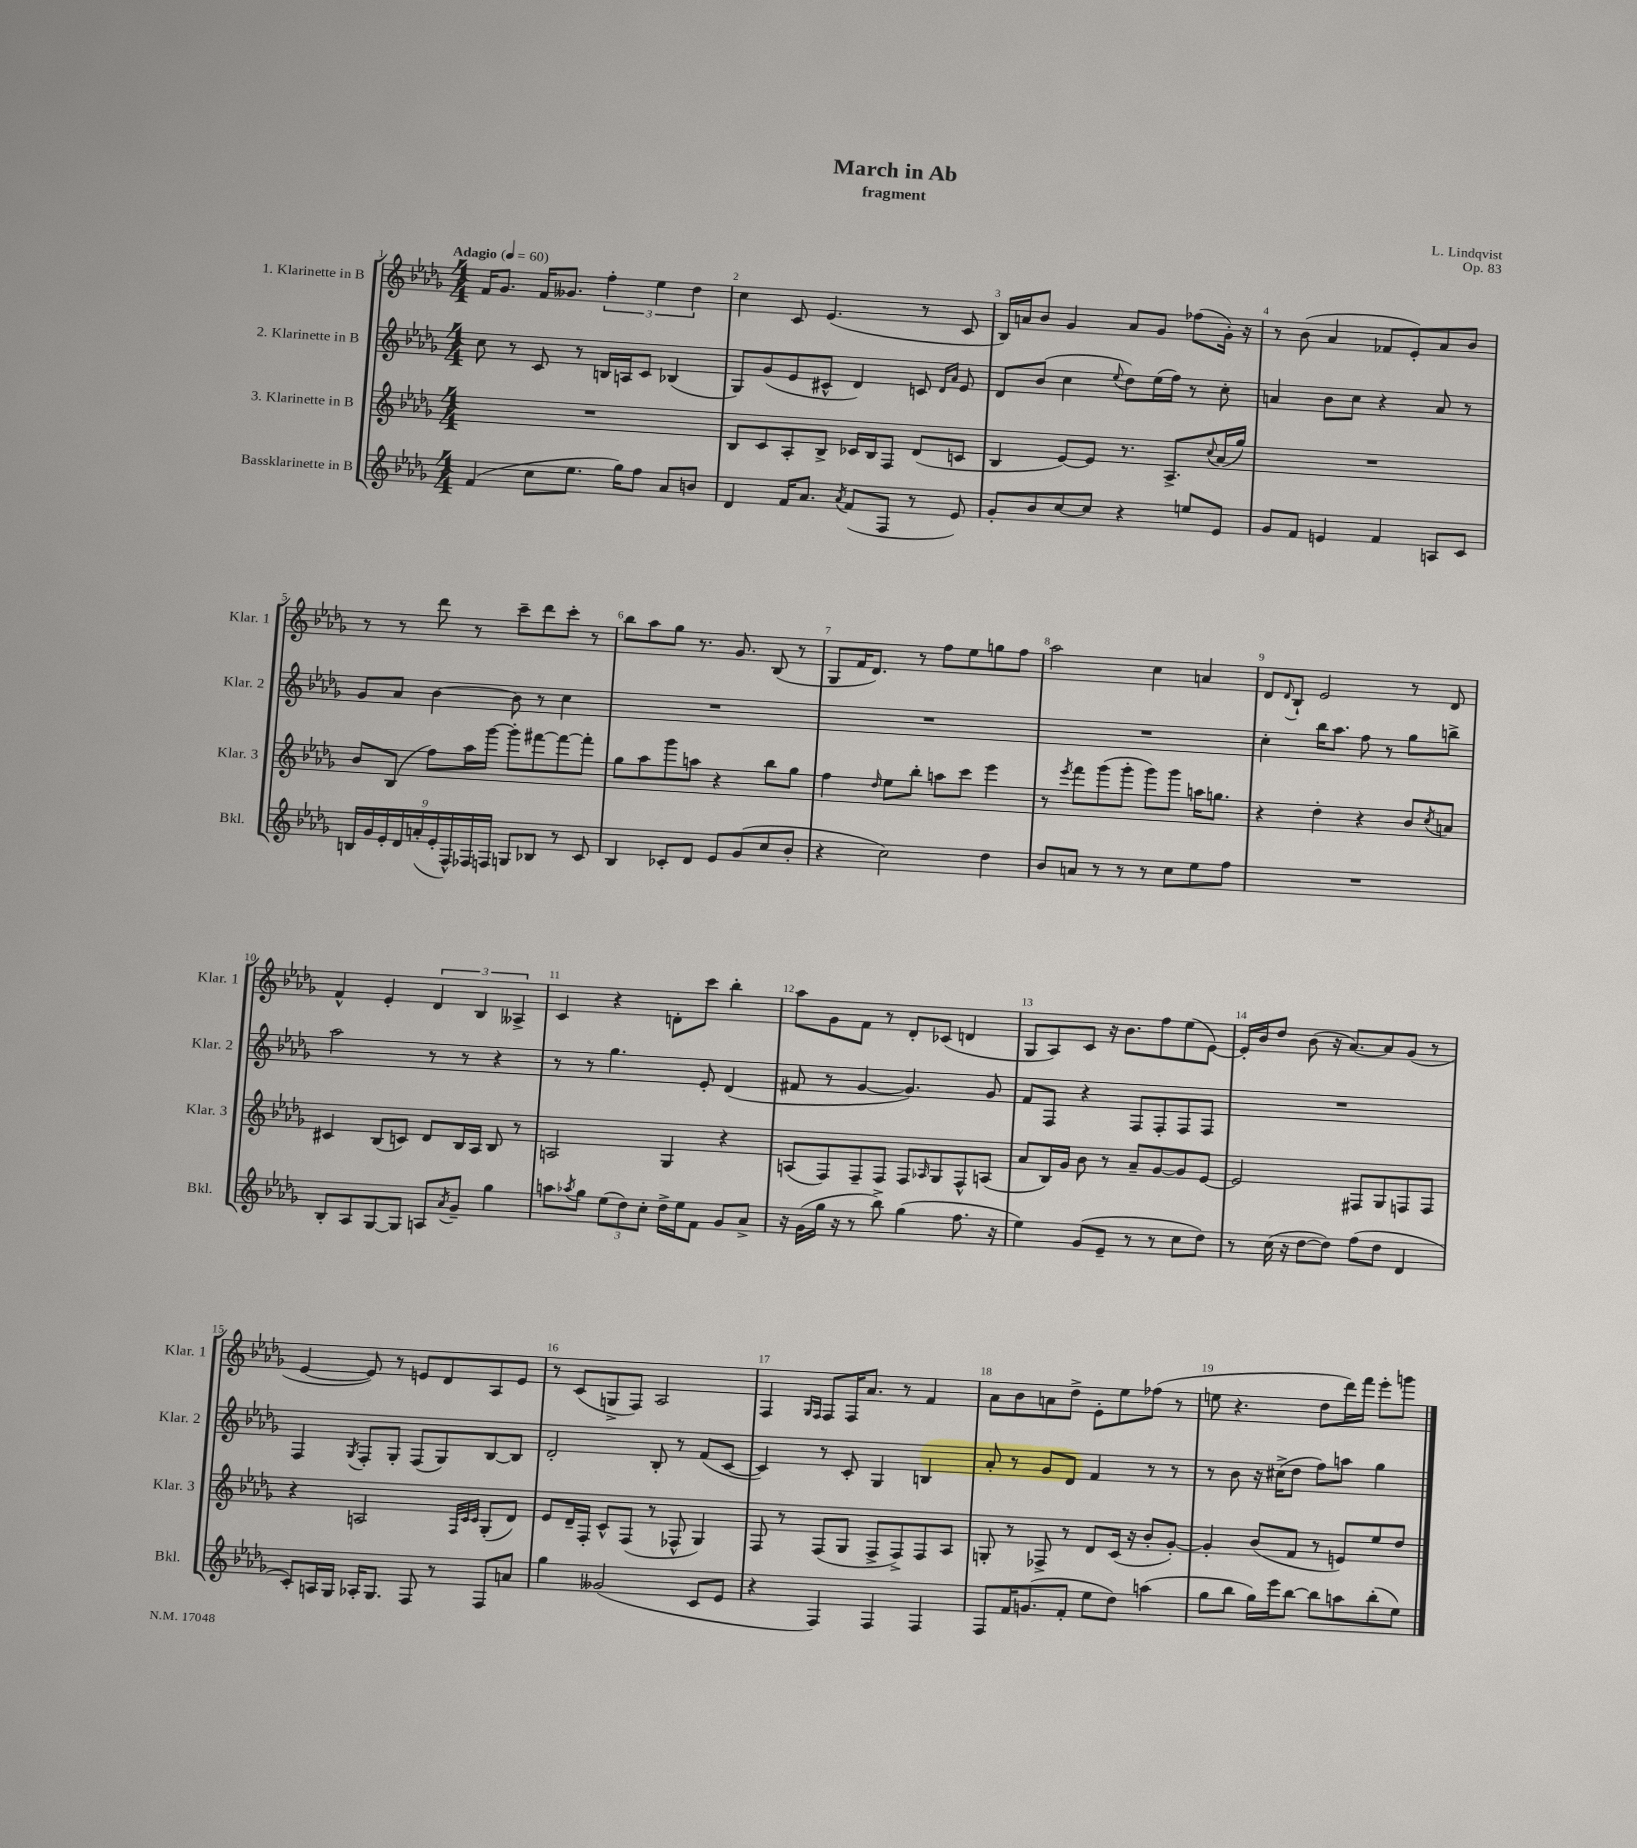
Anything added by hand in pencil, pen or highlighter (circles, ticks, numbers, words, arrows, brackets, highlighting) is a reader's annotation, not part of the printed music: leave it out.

**kern	**kern	**kern	**kern
*part4	*part3	*part2	*part1
*staff4	*staff3	*staff2	*staff1
*I"Bassklarinette in B	*I"3. Klarinette in B	*I"2. Klarinette in B	*I"1. Klarinette in B
*I'Bkl.	*I'Klar. 3	*I'Klar. 2	*I'Klar. 1
*clefG2	*clefG2	*clefG2	*clefG2
*k[b-e-a-d-g-]	*k[b-e-a-d-g-]	*k[b-e-a-d-g-]	*k[b-e-a-d-g-]
*M4/4	*M4/4	*M4/4	*M4/4
*MM60	*MM60	*MM60	*MM60
=1	=1	=1	=1
!	!	!	!LO:TX:a:B:t=Adagio
(4f/	1r	8cc\	16f/KL
.	.	.	8.g-/J
.	.	8r	.
8cc\L	.	8c/	16f/KL
.	.	.	8.g--X/J
8.ee-\J	.	8r	.
.	.	16Bn/LL	6ff'\
16gg-\KL)	.	16An/J	.
8ff\J	.	8c/J	.
.	.	.	6ee-\
8a-/L	.	(4B-X/	.
.	.	.	6dd-\
8bn/J	.	.	.
=2	=2	=2	=2
4d-/	8B-/L	8G-/L)	4cc\
.	8c/	(8g-/	.
16f/KL	8A-'/	8e-/	8c/
8.a-/J	.	.	.
.	8B-^/J	8c#X^^/J	(4.e-/
8qa-/	.	.	.
(8f/L	16c-X/LL	4d-/)	.
.	16B-/J	.	.
8F/J	8F/J	.	.
8r	(8d-/L	8cn/	8r
.	.	16qqd-/LL	.
.	.	16qqa-/JJ	.
8e-/)	8cn/J	8e-/	8c/
=3	=3	=3	=3
8g-'/L	4B-/	8d-/L	16B-/LL)
.	.	.	16an/J
8b-/	.	(8b-/J	8b-/J
[8cc/	[8e-/L)	4cc\	4g-/
8cc/J]	8e-/J]	.	.
.	.	8qqee-/	.
4r	8.r	8dd-\L)	8a/L
.	.	(16ee-\L	8g-/J
.	8.A-^/L	16ff\JJ)	.
8een/L	.	8r	(8ff-X\L
.	8qqcc/	.	.
8e-/J	(16a-/L	8cc'\	16g-'\Jk)
.	16gg-/JJ)	.	16r
=4	=4	=4	=4
8g-/L	1r	4an/	8r
8f/J	.	.	(8b-\
4en/	.	8b-\L	4a-/
.	.	8cc\J	.
4f/	.	4r	8f-X/L
.	.	.	8e-'/)
8An/L	.	8a/	8a-/
8c/J	.	8r	8b-/J
!!LO:LB:g=z
=5	=5	=5	=5
18Bn/LL	8b-/L	8g-/L	8r
18g-/	.	.	.
18e-'/	.	.	.
.	(8B-/J	8a-/J	8r
18d-/	.	.	.
(18an'/	.	.	.
.	8ff\L)	[4b-\	8ddd-\
18e-'/	.	.	.
18F^^/)	.	.	.
.	16aa-\L	.	8r
18F-X/	.	.	.
.	[16ggg-\JJ	.	.
18Fn/JJ	.	.	.
8Gn/L	8ggg-'\L]	8b-\]	8ccc~\L
8B-X/J	[8fff#X\	8r	8ddd-\
8r	8fff#\_	4cc\	8ccc'\J
8c/	8fff#'\J]	.	8r
=6	=6	=6	=6
4B-/	8gg-\L	1r	8bb-\L
.	8aa-\	.	8aa-\
8c-X'/L	8ggg-\	.	8gg-\J
8d-/J	8aan\J	.	8.r
8e-/L	4r	.	.
.	.	.	8.g-/
(8g-/	.	.	.
8cc/	8bb-\L	.	(8B-/
8b-'/J	8gg-\J	.	8r
=7	=7	=7	=7
4r	4ff\	1r	8G-/L
.	.	.	16f/K
.	.	.	8.d-/J)
.	16qqdd-/	.	.
2cc\)	8ee-\L	.	.
.	8bb-'\J	.	8r
.	8aan\L	.	8ff\L
.	8ccc\J	.	8ee-\
4dd-\	4eee-\	.	8ggn\
.	.	.	8ff\J
=8	=8	=8	=8
8b-/L	8r	1r	2aa-\
.	8qeee-/	.	.
8an/J	8fff\L	.	.
8r	(8ggg-\	.	.
8r	8ggg-'\J	.	.
8r	8ggg-\L)	.	4cc\
8cc\L	8ggg-\J	.	.
8ee-\	16aan\KL	.	4an/
.	8.ggn\J	.	.
8ff\J	.	.	.
=9	=9	=9	=9
1r	4r	4cc'\	8d-/L
.	.	.	8qqd-/
.	.	.	8B-`/J
.	4dd-'\	16bb-\KL	2e-/
.	.	8.aa-\J	.
.	4r	8ff\	.
.	.	8r	.
.	8b-/L	8gg-\L	8r
.	8qcc/	.	.
.	8an/J	8bbn^\J	8d-/
!!LO:LB:g=z
=10	=10	=10	=10
8B-'/L	4c#X/	2aa-\	4f^^/
8A-/	.	.	.
[8G-/	(8B-/L	.	4e-'/
8G-/J]	8cn/J)	.	.
8An/L	8d-/L	8r	6d-/
8qa-/	.	.	.
8g-~/J	16B-/L	8r	.
.	.	.	6B-/
.	16A-/JJ	.	.
4gg-\	8B-/	4r	.
.	.	.	6A--X^/
.	8r	.	.
=11	=11	=11	=11
8aan\L	2An/	8r	4c/
8qaa-X/	.	.	.
8gg-\J	.	8r	.
(12ee-\L	.	4.gg-\	4r
12dd-\)	.	.	.
12cc'\J	.	.	.
16dd-^\LL	4G-/	.	8dn'\L
16ee-\J	.	.	.
8f\J	.	8e-'/	8ccc\J
8g-/L	4r	(4d-/	4bb-'\
8a-^/J	.	.	.
=12	=12	=12	=12
16r	(8An/L	8f#X/	8aa-\L
(16g-\LL	.	.	.
16gg-\JJ	8F/)	8r	8g-\
16r	.	.	.
8r	8F~/	[4g-/	8f\J
8bb-^\)	8F/J	.	8r
(4gg-\	8F/L	4.g-/])	8d-'/L
.	16qqA-X/	.	.
.	8G-/	.	(8c-X/J
8.ff\	8F^^/	.	4dn/
.	(8An/J	8g-/	.
16r	.	.	.
=13	=13	=13	=13
4ee-\)	8a-/L	8f/L	8G-/L
.	16B-/L)	8F/J	8A-/)
.	16g-/JJ	.	.
(8g-/L	8b-\	4r	8c/J
8e-~/J	8r	.	16r
.	.	.	8.b-\L
8r	8a-~/L	8F/L	.
8r	[8g-/	8F'/	8ff\
8cc\L	8g-/]	8F/	(8ee-\
8dd-\J)	[8e-/J	8F/J	[8e-\J)
=14	=14	=14	=14
8r	2e-/]	1r	16e-'/LL]
.	.	.	16b-/J
(16cc\	.	.	8dd-/J
16r	.	.	.
[8dd-\L	.	.	(8b-\
8dd-\J])	.	.	16r
.	.	.	[8.a-/L)
(8ff\L	8F#X/L	.	.
8dd-\J	8G-/	.	8a-/]
4d-/	8Fn/	.	(8g-/J
.	8F/J	.	8r
!!LO:LB:g=z
=15	=15	=15	=15
8c'/L)	4r	4F/	[4e-/
16An/L	.	.	.
16G-/JJ	.	.	.
.	.	8qG-/	.
16A-X'/KL	2An/	8F'/L	8e-/])
8.G-/J	.	.	.
.	.	8G-'/J	8r
8F/	.	(8F/L	8en/L
8r	.	8G-/)	8d-/
.	32qqF/LLL	.	.
.	32qqc/	.	.
.	32qqc/JJJ	.	.
8F/L	(8G-'/L	[8B-/	8A-/
8an/J	8d-/J)	8B-/J]	8e/J
=16	=16	=16	=16
4gg-\	8e-/L	2d-'/	8r
.	16d-~/L	.	(8c/L
.	16F'/JJ	.	.
(2g--X/	8c^^/L	.	8Gn^/
.	(8F/J	.	8F/J)
.	8r	8B-'/	2A-/
.	8F-X^^/	8r	.
8c/L	4G-/)	(8f/L	.
8e-/J	.	[8c/J	.
=17	=17	=17	=17
4r	8F/	4c/])	4F/
.	8r	.	.
.	.	.	16qqG-/LL
.	.	.	16qqF/JJ
4F/)	(8F/L	8r	8F/L
.	8G-/J	8c'/	16F/K
.	.	.	8.a-/J
4F/	8F^/L	4G-/	.
.	8F^/)	.	8r
4F/	8F/	4Bn/	4f/
.	8A-/J	.	.
=18	=18	=18	=18
8F/L	8Gn'/	8a-'/	8a-\L
16f/K	8r	8r	8b-\
(8.gn/	.	.	.
.	8F-X^/	8g-/L	8an\
8f'/J	8r	8d-/J	8dd-^\J
8ee-\L	8d-/L	4f/	8e-'\L
8dd-\J)	(16c/Jk	.	8ee-\
.	16r	.	.
(4aan\	8b-'/L	8r	(8ff-X\J
.	[8g-'/J)	8r	8r
=19	=19	=19	=19
8gg-\L	4g-'/]	8r	8een\
8bb-\J	.	8b-\	4.r
16gg-\LL)	(8b-/L	16r	.
16eee-\J	.	(16cc#X^\KL	.
[8bb-\J	8f/J	8dd-\J	.
8bb-\L]	8r	8ff\L)	8dd-\L
8aan\	8en/L)	8aan\J	16ddd-\L)
.	.	.	16fff\JJ
(8bb-'\	8ee-/	4gg-\	8eee-'\L
8ee-\J)	8dd-/J	.	8gggn\J
==	==	==	==
*-	*-	*-	*-
